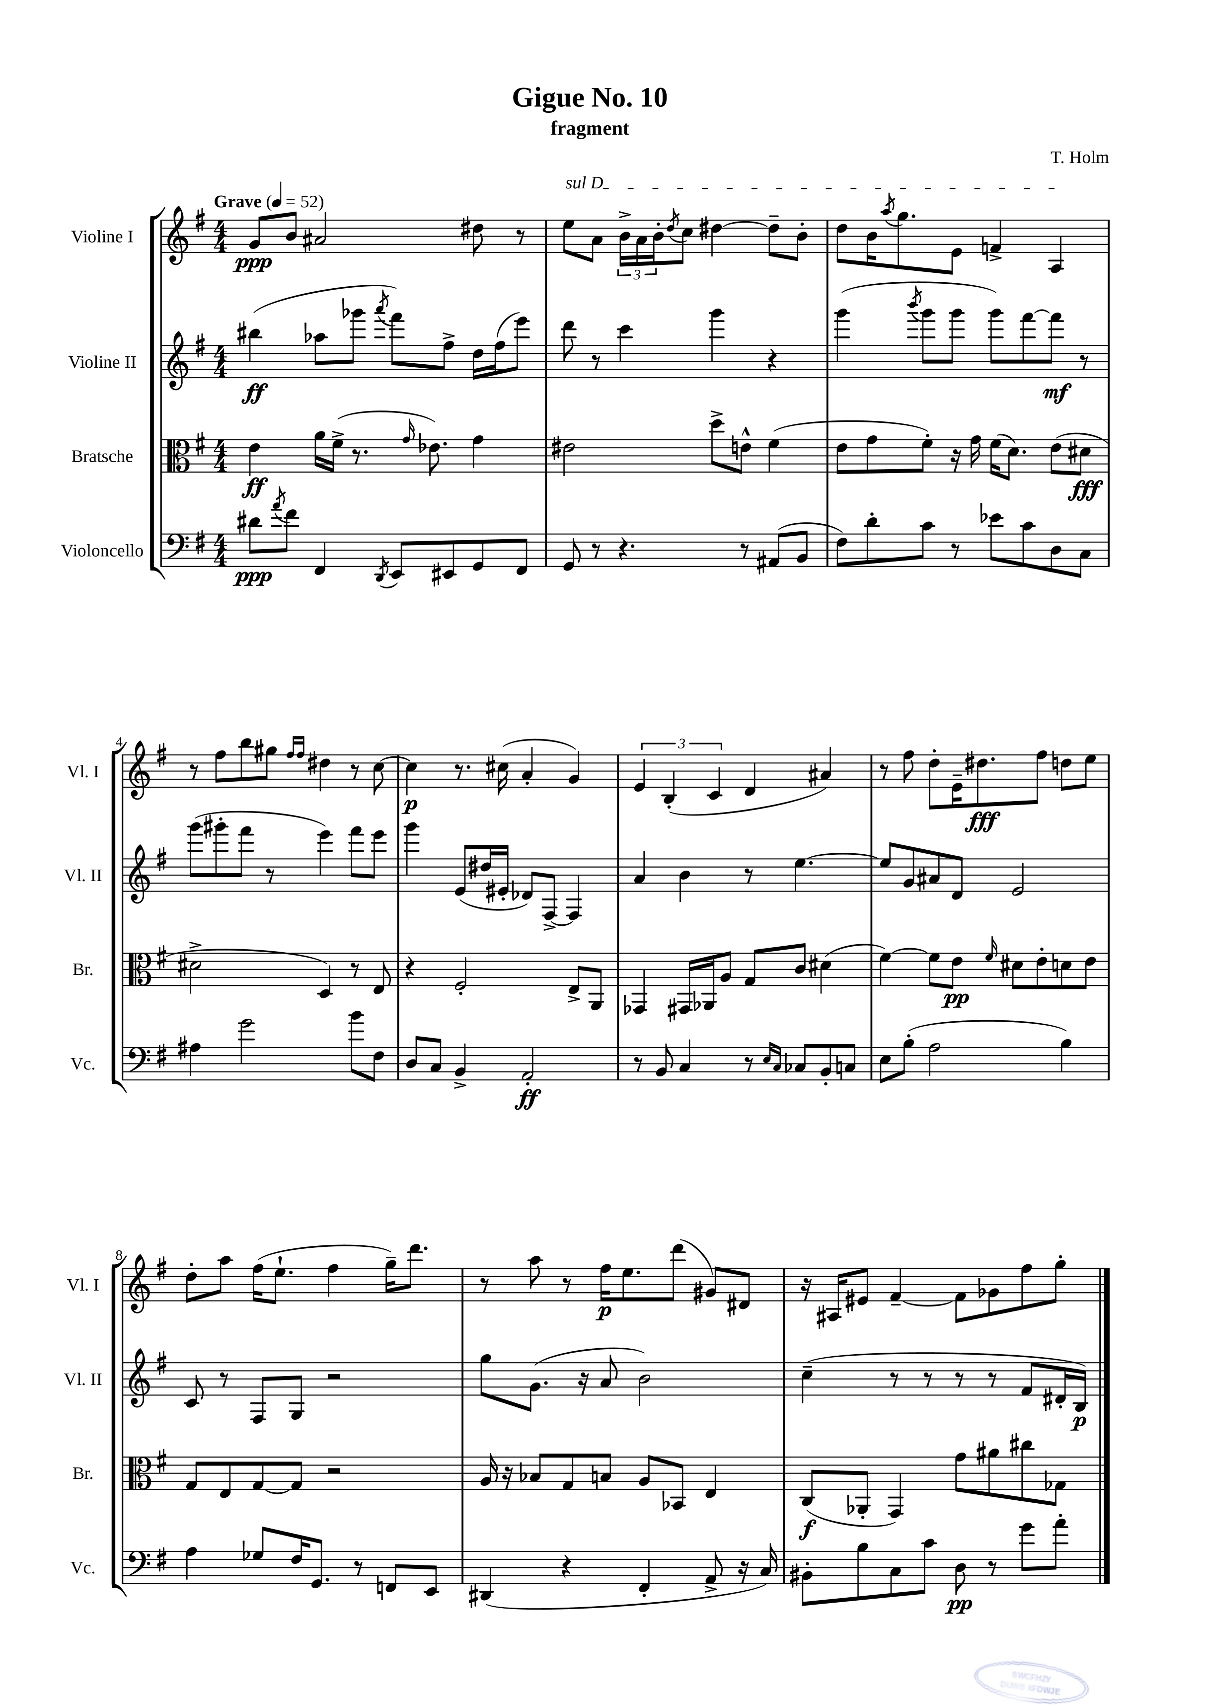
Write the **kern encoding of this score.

**kern	**dynam	**kern	**dynam	**kern	**dynam	**kern	**dynam
*part4	*part4	*part3	*part3	*part2	*part2	*part1	*part1
*staff4	*staff4	*staff3	*staff3	*staff2	*staff2	*staff1	*staff1
*I"Violoncello	*	*I"Bratsche	*	*I"Violine II	*	*I"Violine I	*
*I'Vc.	*	*I'Br.	*	*I'Vl. II	*	*I'Vl. I	*
*clefF4	*	*clefC3	*	*clefG2	*	*clefG2	*
*k[f#]	*	*k[f#]	*	*k[f#]	*	*k[f#]	*
*M4/4	*	*M4/4	*	*M4/4	*	*M4/4	*
*MM52	*	*MM52	*	*MM52	*	*MM52	*
=1	=1	=1	=1	=1	=1	=1	=1
!	!	!	!	!	!	!LO:TX:a:B:t=Grave	!
8d#X\L	ppp	4e\	ff	(4bb#X\	ff	8g/L	ppp
8qa/	.	.	.	.	.	.	.
8f#\J	.	.	.	.	.	8b/J	.
4FF#/	.	16a\LL	.	8aa-X\L	.	2a#X/	.
.	.	(16f#^\JJ	.	.	.	.	.
.	.	8.r	.	8ggg-X\J	.	.	.
8qDD/	.	.	.	8qaaa/	.	.	.
8EE/L	.	.	.	8fff#\L)	.	.	.
.	.	16qqg/	.	.	.	.	.
.	.	8.e-X\)	.	.	.	.	.
8EE#X/	.	.	.	8ff#^\J	.	.	.
8GG/	.	4g\	.	16dd\LL	.	8dd#X\	.
.	.	.	.	(16ff#\J	.	.	.
8FF#/J	.	.	.	8eee\J)	.	8r	.
=2	=2	=2	=2	=2	=2	=2	=2
!	!	!	!	!	!	!LO:TX:a:i:t=sul D	!
8GG/	.	2e#X\	.	8ddd\	.	8ee\L	.
8r	.	.	.	8r	.	8a\J	.
4.r	.	.	.	4ccc\	.	24b^\LL	.
.	.	.	.	.	.	24a\	.
.	.	.	.	.	.	24b'\J	.
.	.	.	.	.	.	8qdd/	.
.	.	.	.	.	.	8cc\J	.
.	.	8dd^\L	.	4ggg\	.	[4dd#X\	.
8r	.	8en^^\J	.	.	.	.	.
(8AA#X/L	.	(4f#\	.	4r	.	8dd#~\L]	.
8BB/J	.	.	.	.	.	8b'\J	.
=3	=3	=3	=3	=3	=3	=3	=3
8F#\L)	.	8e\L	.	(4ggg\	.	8dd\L	.
8d'\	.	8g\	.	.	.	16b\K	.
.	.	.	.	.	.	8qaa/	.
.	.	.	.	.	.	8.gg\	.
.	.	.	.	8qbbb/	.	.	.
8c\J	.	8f#'\J)	.	8ggg\L	.	.	.
8r	.	16r	.	8ggg\J	.	8e\J	.
.	.	16g\	.	.	.	.	.
8e-X\L	.	(16f#\KL	.	8ggg\L)	.	4fn^/	.
.	.	8.d\J)	.	.	.	.	.
8c\	.	.	.	[8fff#\	.	.	.
8D\	.	(8e\L	.	8fff#\J]	mf	4A/	.
8C\J	.	8d#X\J	fff	8r	.	.	.
!!LO:LB:g=z
=4	=4	=4	=4	=4	=4	=4	=4
4A#X\	.	2d#X^\	.	(8ggg\L	.	8r	.
.	.	.	.	8ggg#X'\	.	8ff#\L	.
2g\	.	.	.	8fff#\J	.	8bb\	.
.	.	.	.	8r	.	8gg#X\J	.
.	.	.	.	.	.	16qqff#/LL	.
.	.	.	.	.	.	16qqff#/JJ	.
.	.	4D/)	.	4eee\)	.	4dd#X\	.
8b\L	.	8r	.	8fff#\L	.	8r	.
8F#\J	.	8E/	.	8eee\J	.	[8cc\	.
=5	=5	=5	=5	=5	=5	=5	=5
8D/L	.	4r	.	4ggg\	.	4cc\]	p
8C/J	.	.	.	.	.	.	.
4BB^/	.	2F#'/	.	(8e/L	.	8.r	.
.	.	.	.	16dd#X/L	.	.	.
.	.	.	.	16e#X'/JJ	.	(16cc#X\	.
2AA'/	ff	.	.	8d-X/L)	.	4a'/	.
.	.	.	.	[8F#^/J	.	.	.
.	.	8E^/L	.	4F#/]	.	4g/)	.
.	.	8AA/J	.	.	.	.	.
=6	=6	=6	=6	=6	=6	=6	=6
8r	.	4GG-X/	.	4a/	.	6e/	.
8BB/	.	.	.	.	.	.	.
.	.	.	.	.	.	(6B'/	.
4C/	.	16GG#X/LL	.	4b\	.	.	.
.	.	16AA-X/J	.	.	.	.	.
.	.	.	.	.	.	6c/	.
.	.	8A/J	.	.	.	.	.
8r	.	8G/L	.	8r	.	4d/	.
16qqE/LL	.	.	.	.	.	.	.
16qqC/JJ	.	.	.	.	.	.	.
8C-X/L	.	8c/J	.	[4.ee\	.	.	.
8BB'/	.	(4d#X\	.	.	.	4a#X/)	.
8Cn/J	.	.	.	.	.	.	.
=7	=7	=7	=7	=7	=7	=7	=7
8E\L	.	[4f#\)	.	8ee/L]	.	8r	.
(8B'\J	.	.	.	8g/	.	8ff#\	.
2A\	.	8f#\L]	.	8a#X/	.	8dd'\L	.
.	.	8e\J	pp	8d/J	.	16e~\K	.
.	.	.	.	.	.	8.dd#X\	fff
.	.	16qqf#/	.	.	.	.	.
.	.	8d#X\L	.	2e/	.	.	.
.	.	8e'\	.	.	.	8ff#\J	.
4B\)	.	8dn\	.	.	.	8ddn\L	.
.	.	8e\J	.	.	.	8ee\J	.
!!LO:LB:g=z
=8	=8	=8	=8	=8	=8	=8	=8
4A\	.	8G/L	.	8c/	.	8dd'\L	.
.	.	8E/	.	8r	.	8aa\J	.
8G-X/L	.	[8G/	.	8F#/L	.	(16ff#\KL	.
.	.	.	.	.	.	8.ee`\J	.
16F#/K	.	8G/J]	.	8G/J	.	.	.
8.GG/J	.	.	.	.	.	.	.
.	.	2r	.	2r	.	4ff#\	.
8r	.	.	.	.	.	.	.
8FFn/L	.	.	.	.	.	16gg~\KL)	.
.	.	.	.	.	.	8.ddd\J	.
8EE/J	.	.	.	.	.	.	.
=9	=9	=9	=9	=9	=9	=9	=9
(4DD#X/	.	16A/	.	8gg\L	.	8r	.
.	.	16r	.	.	.	.	.
.	.	8B-X/L	.	(8.g\J	.	8aa\	.
4r	.	8G/	.	.	.	8r	.
.	.	.	.	16r	.	.	.
.	.	8Bn/J	.	8a/	.	16ff#\KL	p
.	.	.	.	.	.	8.ee\	.
4FF#'/	.	8A/L	.	2b\)	.	.	.
.	.	8BB-X/J	.	.	.	(8ddd\J	.
8AA^/	.	4E/	.	.	.	8g#X/L)	.
16r	.	.	.	.	.	8d#X/J	.
16C/)	.	.	.	.	.	.	.
=10	=10	=10	=10	=10	=10	=10	=10
8BB#X'\L	.	(8C/L	f	(4cc~\	.	16r	.
.	.	.	.	.	.	16A#X/KL	.
8B\	.	8AA-X'/J	.	.	.	8e#X/J	.
8C\	.	4GG/)	.	8r	.	[4f#~/	.
8c\J	.	.	.	8r	.	.	.
8D\	pp	8g\L	.	8r	.	8f#\L]	.
8r	.	8a#X\	.	8r	.	8g-X\	.
8g\L	.	8cc#X\	.	8f#/L	.	8ff#\	.
8a'\J	.	8G-X\J	.	16d#X'/L	.	8gg'\J	.
.	.	.	.	16B/JJ)	p	.	.
==	==	==	==	==	==	==	==
*-	*-	*-	*-	*-	*-	*-	*-
